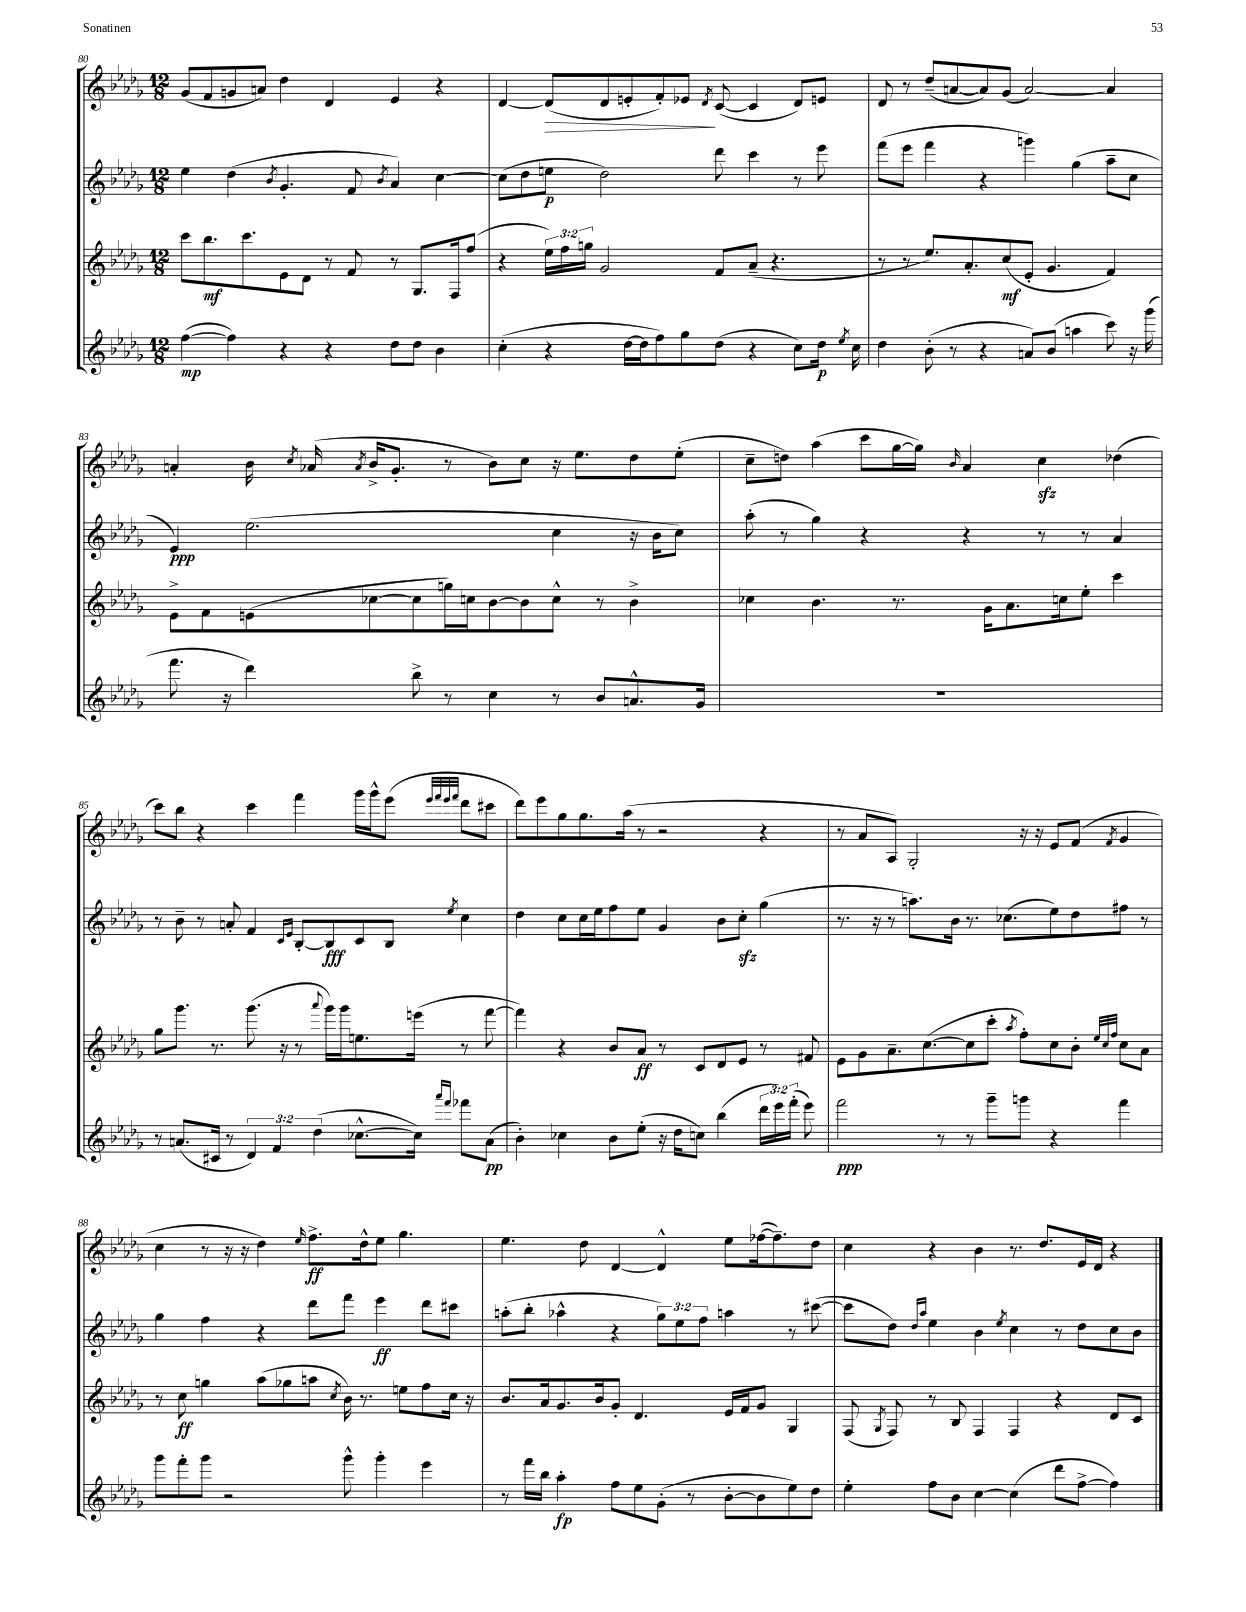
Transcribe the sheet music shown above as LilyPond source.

<<
\new StaffGroup <<
\new Staff = "s0" {
    \clef treble \key des \major \numericTimeSignature \time 12/8
    \autoBeamOff ges'8[( f'8 g'8 a'8]) des''4 des'4 ees'4 r4 |
    des'4~ des'8[\>( des'8 e'8-. f'8-.) ees'8]\! \acciaccatura { des'8 } c'8~( c'4 des'8[) e'8] |
    des'8 r8 des''8[--( a'8~ a'8) ges'8]( a'2~) a'4 |
    a'4-. bes'16 \acciaccatura { c''8 } aes'16( \acciaccatura { aes'8 } bes'16[-> ges'8.]-. r8 bes'8[) c''8] r16 ees''8.[ des''8 ees''8]-.( |
    c''8[-- d''8]) aes''4( c'''8[ ges''16~ ges''16]) \grace { bes'16 } aes'4 c''4\sfz des''4( |
    c'''8[) bes''8] r4 c'''4 f'''4 ges'''16[ ges'''16-^ ees'''8]( \grace { ees'''32[ f'''32 ees'''32 f'''32] } des'''8[ cis'''8] |
    des'''8[) ees'''8 ges''8 ges''8. aes''16]( r8 r2 r4 |
    r8 aes'8[ aes8]) ges2-. r16 r16 ees'8[ f'8]( \acciaccatura { f'8 } ges'4 |
    c''4 r8 r16 r16 des''4) \grace { ees''16 } f''8.[->\ff des''16-^ ees''8] ges''4. |
    ees''4. des''8 des'4~ des'4-^ ees''8[ fes''16~( fes''8.--) des''8] |
    c''4 r4 bes'4 r8. des''8.[ ees'16 des'16] r4 \bar "|." |
}
\new Staff = "s1" {
    \clef treble \key des \major \numericTimeSignature \time 12/8 \override Staff.TupletNumber.text = #tuplet-number::calc-fraction-text
    \autoBeamOff ees''4 des''4( \acciaccatura { bes'8 } ges'4.-. f'8 \acciaccatura { bes'8 } aes'4) c''4~ |
    c''8[( des''8 e''8]\p des''2) des'''8 c'''4 r8 ees'''8 |
    f'''8[( ees'''8] f'''4 r4 g'''4) ges''4( aes''8[-- c''8] |
    ees'4\ppp) ees''2.( c''4 r16 bes'16[ c''8]) |
    aes''8-.( r8 ges''4) r4 r4 r8 r8 aes'4 |
    r8 bes'8-- r8 a'8-. f'4 \grace { c'16[ ees'16] } bes8[~-. bes8\fff c'8 bes8] \acciaccatura { ees''8 } c''4 |
    des''4 c''8[ c''16 ees''16 f''8 ees''8] ges'4 bes'8[ c''8]-.\sfz ges''4( |
    r8. r16 r8 a''8.[) bes'16] r8. ces''8.[( ees''8) des''8 fis''8] r8 |
    ges''4 f''4 r4 des'''8[ f'''8] ees'''4\ff des'''8[ cis'''8] |
    a''8[-.( bes''8]-. aes''4-^ r4 \tuplet 3/2 { ges''8[) ees''8 f''8] } a''4 r8 cis'''8~( |
    cis'''8[ des''8]) \grace { des''16[ aes''16] } ees''4 bes'4 \acciaccatura { ees''8 } c''4 r8 des''8[ c''8 bes'8] \bar "|." |
}
\new Staff = "s2" {
    \clef treble \key des \major \numericTimeSignature \time 12/8 \override Staff.TupletNumber.text = #tuplet-number::calc-fraction-text
    \autoBeamOff c'''8[ bes''8.\mf c'''8. ees'8 des'8] r8 f'8 r8 ges8.[ f16 f''8]( |
    r4 \tuplet 3/2 { ees''16[) f''16 g''16] } ges'2 f'8[ aes'8]--( r4. |
    r8 r8 ees''8.[) aes'8.-. c''8\mf( ees'8]-. ges'4. f'4) |
    ees'8[-> f'8 e'8( ces''8~ ces''8 g''16) c''16 bes'8~ bes'8 c''8]-^ r8 bes'4-> |
    ces''4 bes'4. r8. ges'16[ aes'8. c''16 ees''8]-. c'''4 |
    ges''8[ ges'''8.] r8. ges'''8.( r16 r8 \appoggiatura { aes'''8 } ges'''16[) ges'''16 e''8. e'''16]( r8 f'''8~ |
    f'''4) r4 bes'8[ aes'8]\ff r8 c'8[ des'8 ees'8] r8 fis'8 |
    ees'8[ ges'8 aes'8.-- c''8.~( c''8 c'''8]-. \acciaccatura { aes''8 } f''8[-.) c''8 bes'8]-. \grace { ees''32[ c''32 f''32] } c''8[ aes'8] |
    r8 c''8\ff g''4 aes''8[( ges''8 a''8] \acciaccatura { c''8 } bes'16) r8. e''8[ f''8 c''16] r16 |
    bes'8.[ aes'16 ges'8. bes'16 ges'8]-. des'4. ees'16[ f'16 ges'8] ges4 |
    f8( \acciaccatura { ges8 } f8) r8 bes8 f4 f4 r4 des'8[ c'8] \bar "|." |
}
\new Staff = "s3" {
    \clef treble \key des \major \numericTimeSignature \time 12/8 \override Staff.TupletNumber.text = #tuplet-number::calc-fraction-text
    \autoBeamOff f''4~\mp( f''4) r4 r4 des''8[ des''8] bes'4 |
    c''4-.( r4 des''16[~ des''16 f''8) ges''8 des''8]( r4 c''8[) des''16]\p \acciaccatura { ees''8 } c''16 |
    des''4 bes'8-.( r8 r4 a'8[) bes'8]( a''4 c'''8) r16 ges'''16( |
    f'''8. r16 des'''4) bes''8-> r8 c''4 r8 bes'8[ a'8.-^ ges'16] |
    R1. |
    r8 a'8.[( cis'16] r8 \tuplet 3/2 { des'4) f'4 des''4( } ces''8.[~-^ ces''16]) \grace { aes'''16[ f'''16] } fes'''8[ a'8]\pp( |
    bes'4-.) ces''4 bes'8[ ees''8]-.( r16 des''16[ c''8]) bes''4( \tuplet 3/2 { des'''16[ ees'''16) f'''16]-.( } ees'''8) |
    f'''2\ppp r8 r8 ges'''8[-- g'''8] r4 f'''4 |
    ges'''8[ f'''8-. ges'''8] r2 ges'''8-^ ges'''4-. ees'''4 |
    r8 f'''16[ bes''16] aes''4-.\fp f''8[ ees''8 ges'8]-.( r8 bes'8[~-. bes'8 ees''8) des''8] |
    ees''4-. f''8[ bes'8] c''4~ c''4( des'''8[ f''8]~-> f''4) \bar "|." |
}
>>
>>
\layout { \context { \Score currentBarNumber = #80 } }
